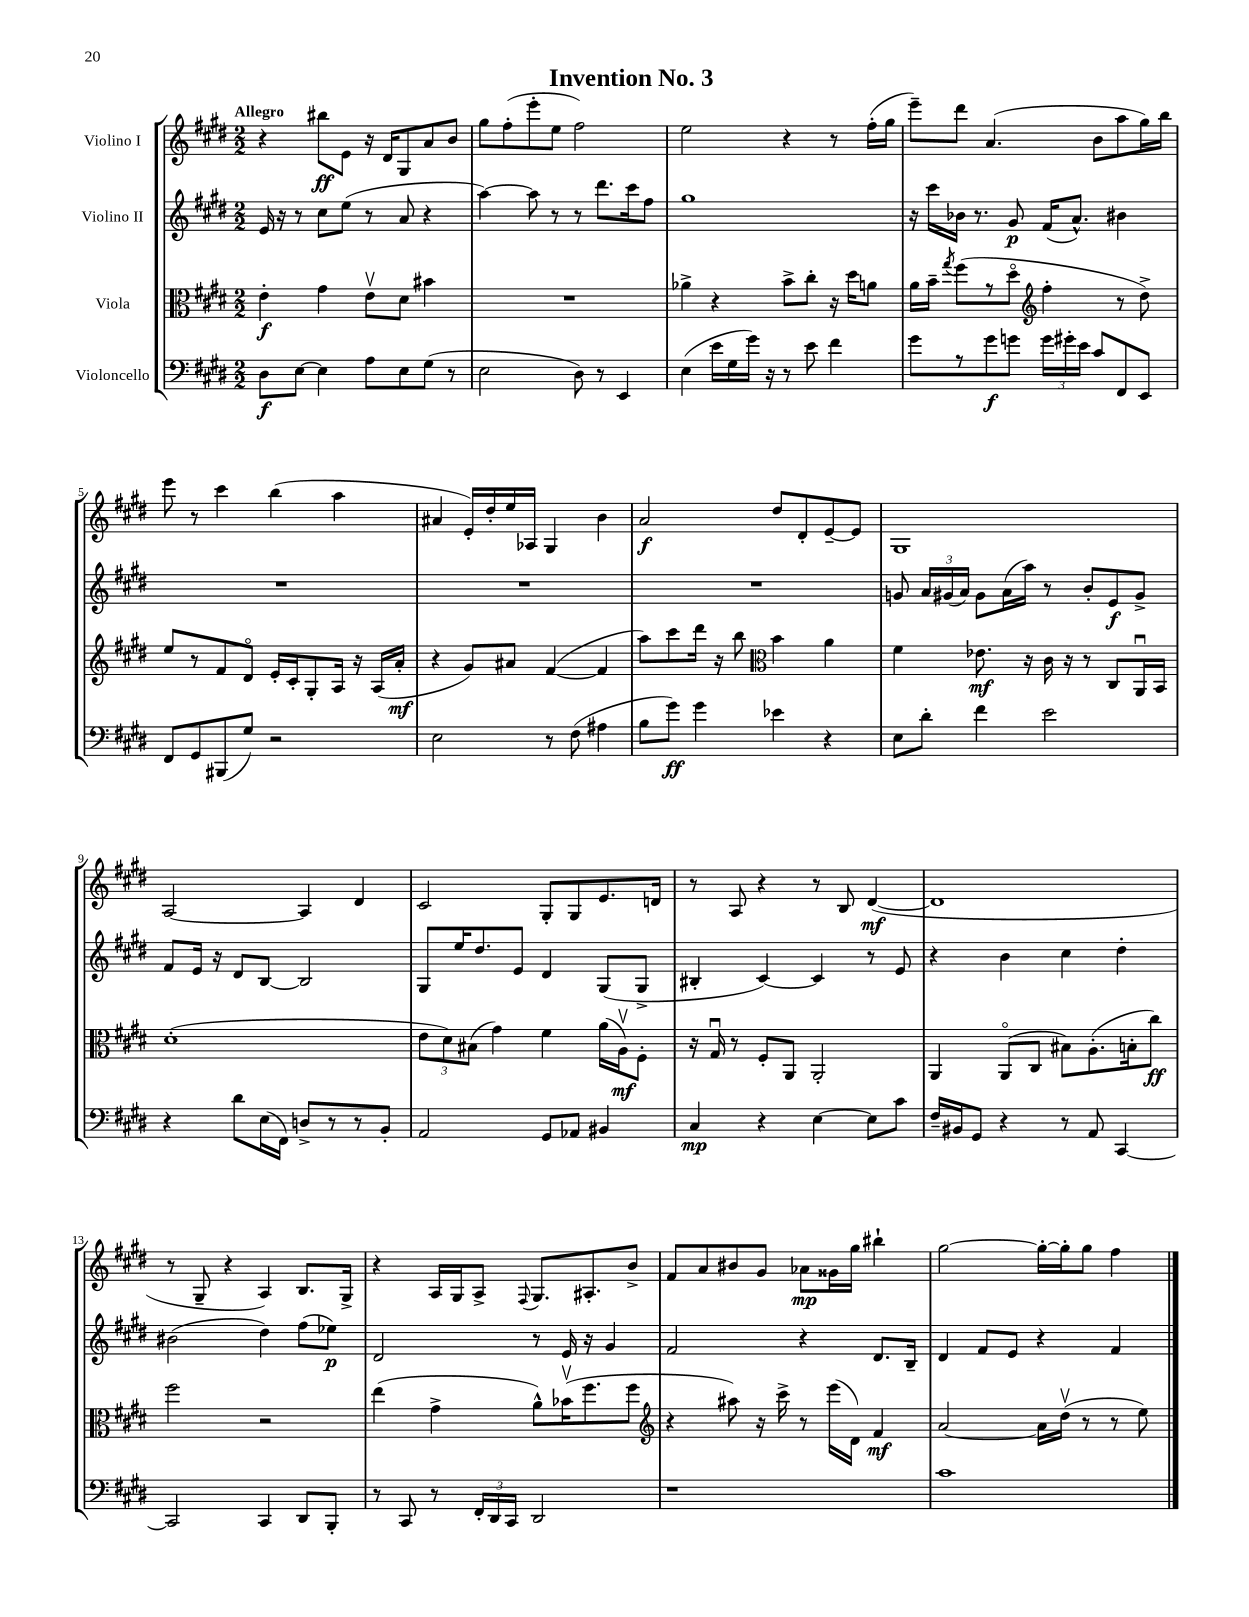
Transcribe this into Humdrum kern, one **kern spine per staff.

**kern	**kern	**kern	**kern
*staff4	*staff3	*staff2	*staff1
*clefF4	*clefC3	*clefG2	*clefG2
*k[f#c#g#d#]	*k[f#c#g#d#]	*k[f#c#g#d#]	*k[f#c#g#d#]
*M2/2	*M2/2	*M2/2	*M2/2
8D#	4e'	16e	4r
.	.	16r	.
[8E	.	8r	.
4E]	4g#	8cc#	8bb#
.	.	(8ee	8e
8A	8ev	8r	16r
.	.	.	16d#
8E	8d#	8a	8G#
(8G#	4b#	4r	8a
8r	.	.	8b
=	=	=	=
2E	1r	[4aa)	8gg#
.	.	.	(8ff#'
.	.	8aa]	8eee'
.	.	8r	8ee
8D#)	.	8r	2ff#)
8r	.	8.ddd#	.
4EE	.	.	.
.	.	16ccc#	.
.	.	8ff#	.
=	=	=	=
(4E	4a-^	1gg#	2ee
16e	4r	.	.
16G#	.	.	.
16g#)	.	.	.
16r	.	.	.
8r	8b^	.	4r
8e	8cc#'	.	.
4f#	16r	.	8r
.	16dd#	.	.
.	8a	.	(16ff#'
.	.	.	16gg#
=	=	=	=
8g#	16a	16r	8eee~)
.	16b~	16ccc#	.
.	8qgg#	.	.
8r	(8ff#	16b-	8ddd#
.	.	8.r	.
8g#	8r	.	(4.a
8g	8dd#o	8g#	.
*	*clefG2	*	*
24g	4ff#'	(16f#	.
24g#'	.	.	.
.	.	8.a^^)	.
24e	.	.	.
8c#	.	.	8b
8FF#	8r	4b#	8aa
8EE	8dd#^)	.	16gg#)
.	.	.	16bb
=	=	=	=
8FF#	8ee	1r	8eee
8GG#	8r	.	8r
(8BBB#	8f#	.	4ccc#
8G#)	8d#o	.	.
2r	16e'	.	(4bb
.	16c#'	.	.
.	8G#'	.	.
.	16A	.	4aa
.	16r	.	.
.	(16A	.	.
.	16a'	.	.
=	=	=	=
2E	4r	1r	4a#
.	8g#)	.	16e')
.	.	.	16dd#'
.	8a#	.	16ee
.	.	.	16A-
8r	([4f#	.	4G#
(8F#	.	.	.
4A#	4f#]	.	4b
=	=	=	=
8B	8aa)	1r	2a
8g#)	8ccc#	.	.
4g#	16ddd#	.	.
.	16r	.	.
.	8bb	.	.
*	*clefC3	*	*
4e-	4b	.	8dd#
.	.	.	8d#'
4r	4a	.	[8e~
.	.	.	8e]
=	=	=	=
8E	4f#	8g	1G#
8d#'	.	24a	.
.	.	(24g#	.
.	.	24a)	.
4f#	8.e-	8g#	.
.	.	(16a	.
.	16r	16aa)	.
2e	16c#	8r	.
.	16r	.	.
.	8r	8b'	.
.	8C#	8e	.
.	16AAu	8g#^	.
.	16BB	.	.
=	=	=	=
4r	(1d#'	8f#	[2A
.	.	16e	.
.	.	16r	.
8d#	.	8d#	.
(16E	.	[8B	.
16FF#)	.	.	.
8D^	.	2B]	4A]
8r	.	.	.
8r	.	.	4d#
8BB'	.	.	.
=	=	=	=
2AA	12e	8G#	2c#
.	12d#)	.	.
.	.	16ee	.
.	(12B#	.	.
.	.	8.dd#	.
.	4g#)	.	.
.	.	8e	.
8GG#	4f#	4d#	8G#'
8AA-	.	.	8G#
4BB#	(16a	(8G#	8.e
.	16Av)	.	.
.	8F#'	8G#^	.
.	.	.	16d
=	=	=	=
4C#	16r	4B#'	8r
.	16G#u	.	.
.	8r	.	8A
4r	8F#'	[4c#)	4r
.	8AA	.	.
[4E	2AA'	4c#]	8r
.	.	.	8B
8E]	.	8r	([4d#
8c#	.	8e	.
=	=	=	=
16F#~	4AA	4r	1d#]
16BB#	.	.	.
8GG#	.	.	.
4r	(8AAo	4b	.
.	8C#	.	.
8r	8B#)	4cc#	.
8AA	(8.A'	.	.
[4CC#	.	4dd#'	.
.	16B'	.	.
.	8cc#)	.	.
=	=	=	=
2CC#]	2ff#	(2b#	8r
.	.	.	8G#~
.	.	.	4r
4CC#	2r	4dd#)	4A)
8DD#	.	(8ff#	8.B
8BBB'	.	8ee-)	.
.	.	.	16G#^
=	=	=	=
8r	(4ee	2d#	4r
8CC#	.	.	.
8r	4g#^	.	16A
.	.	.	16G#
24FF#'	.	.	8A^
24DD#	.	.	.
24CC#	.	.	.
.	.	.	8qqF#
2DD#	8a^^)	8r	8.G#
.	(16b-v	16e	.
.	8.ff#	16r	8.A#'
.	.	4g#	.
.	8ff#	.	8b^
=	=	=	=
*	*clefG2	*	*
1r	4r	2f#	8f#
.	.	.	8a
.	8aa#)	.	8b#
.	16r	.	8g#
.	16ccc#^	.	.
.	8r	4r	8a-
.	(16eee	.	16g##
.	16d#)	.	16gg#
.	4f#	8.d#	4bb#`
.	.	16B~	.
=	=	=	=
1c#	[2a	4d#	[2gg#
.	.	8f#	.
.	.	8e	.
.	16a]	4r	16gg#'_
.	(16dd#v	.	16gg#']
.	8r	.	8gg#
.	8r	4f#	4ff#
.	8ee)	.	.
==	==	==	==
*-	*-	*-	*-
